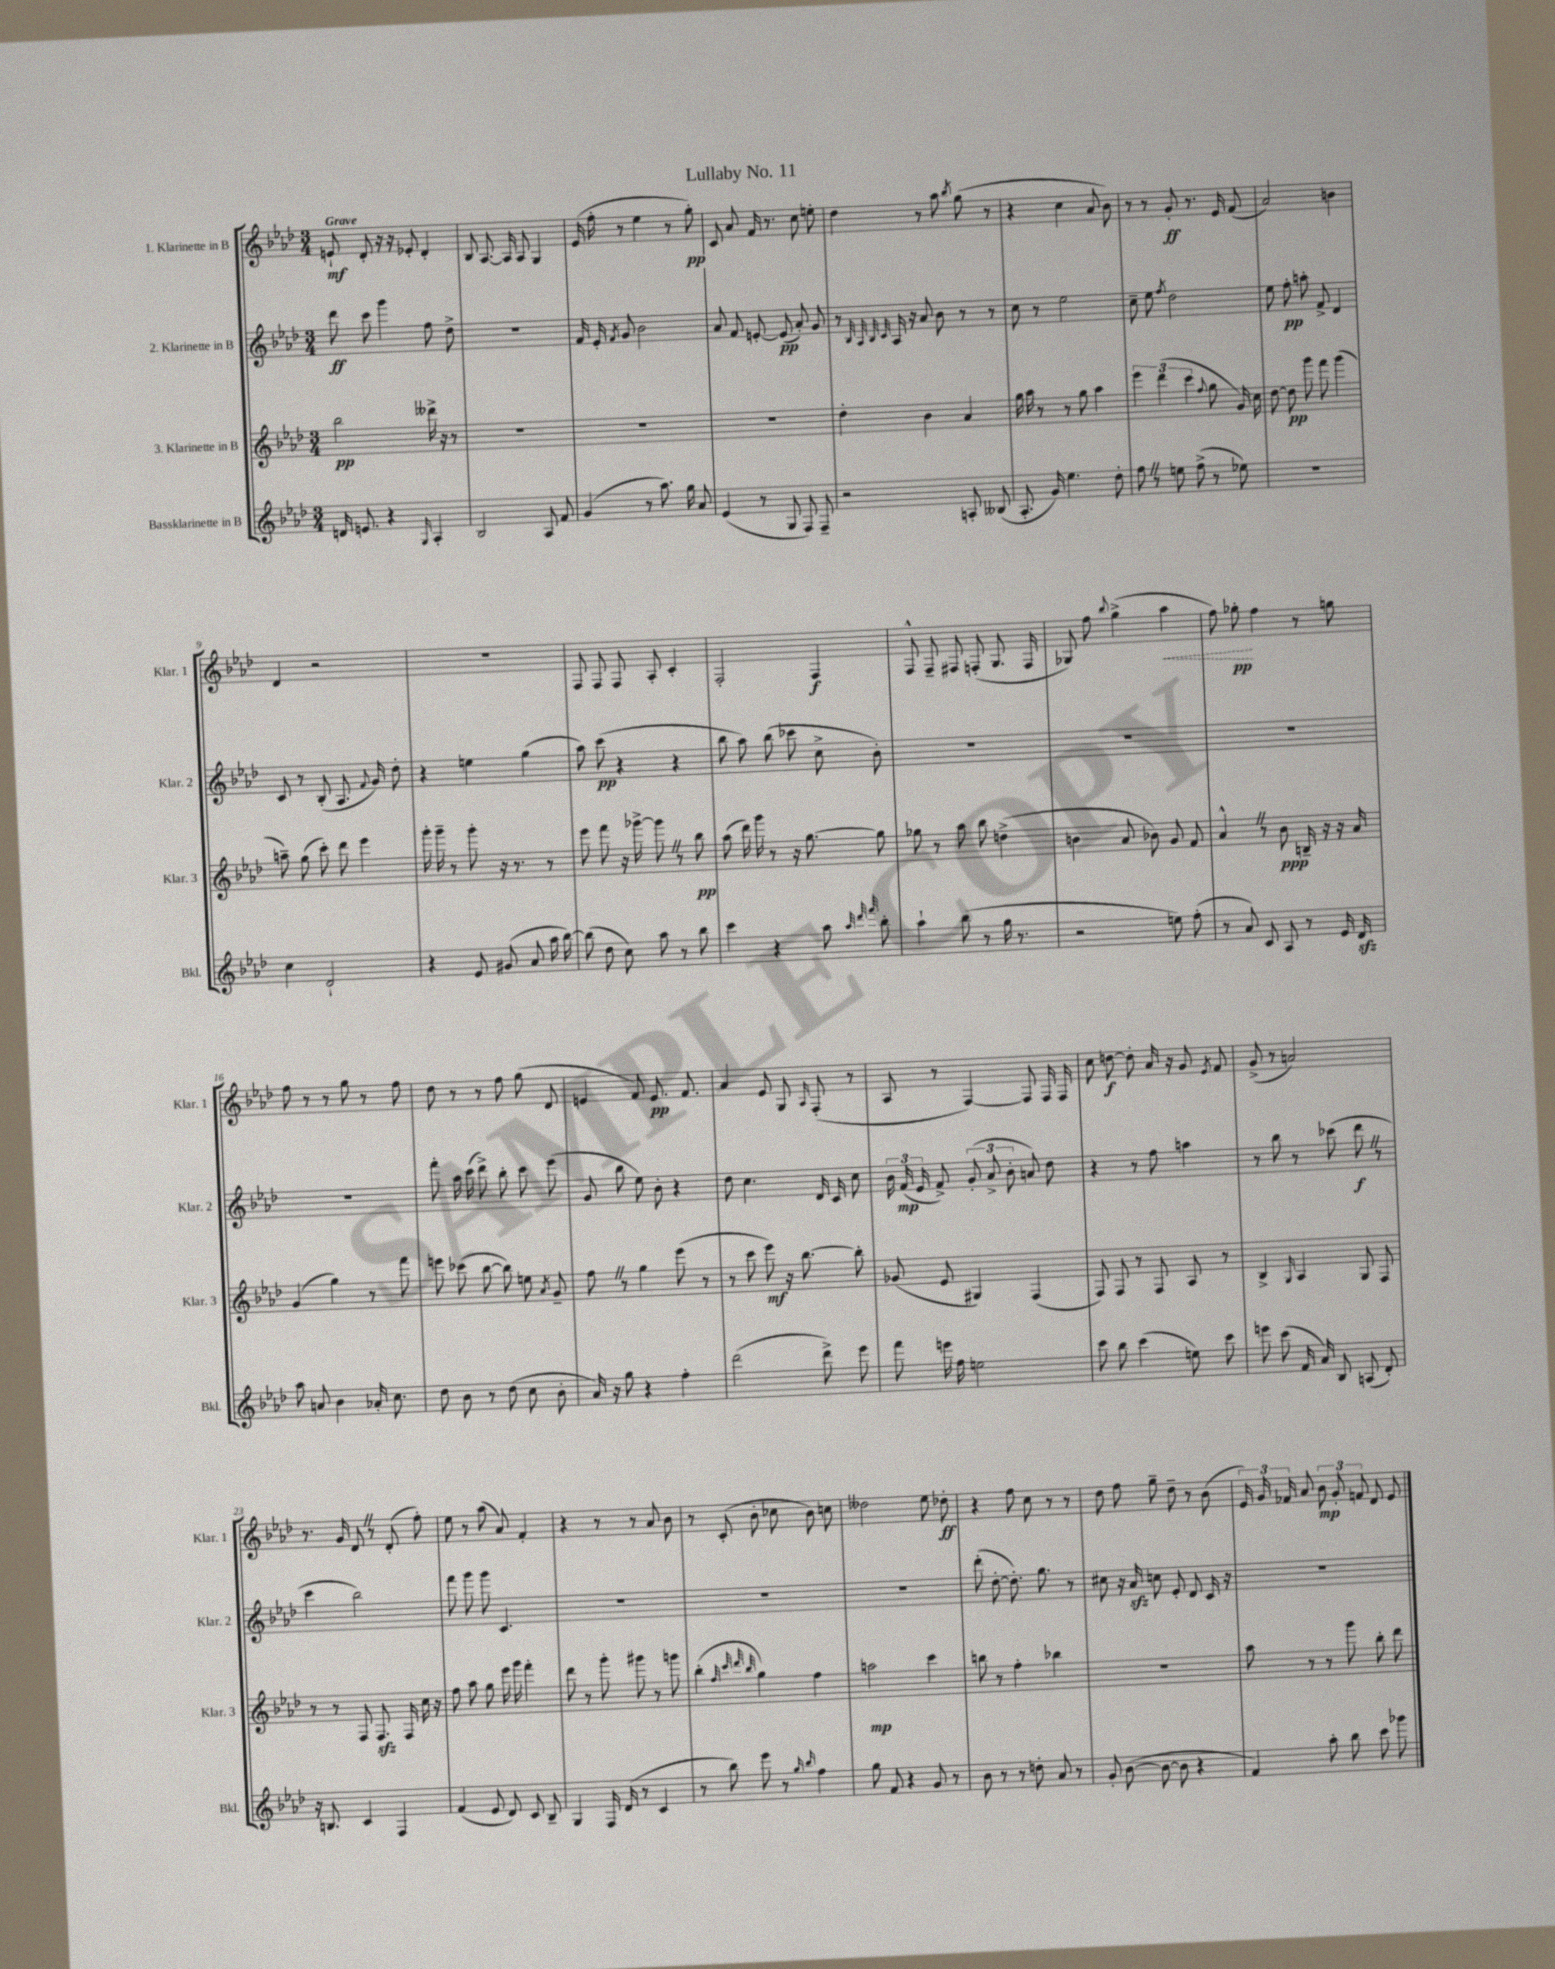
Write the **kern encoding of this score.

**kern	**kern	**kern	**kern
*staff4	*staff3	*staff2	*staff1
*clefG2	*clefG2	*clefG2	*clefG2
*k[b-e-a-d-]	*k[b-e-a-d-]	*k[b-e-a-d-]	*k[b-e-a-d-]
*M3/4	*M3/4	*M3/4	*M3/4
16d	2bb-	8ddd-	8e`
8.e	.	.	.
.	.	8ccc	8d-'
4r	.	4ggg	16r
.	.	.	16r
.	.	.	8e-'
16qqG	.	.	.
4A-'	16ddd--^	8ff	4d-'
.	16r	.	.
.	8r	8dd-^	.
=	=	=	=
2B-	2.r	2.r	8B-
.	.	.	[8.A-
.	.	.	16A-]
.	.	.	8A-
8A-	.	.	4G
8f	.	.	.
=	=	=	=
(4g	2.r	16f	(16e-
.	.	16e-'	16ff'
.	.	8qf	.
.	.	8g	8r
8r	.	2b-	4ee-
8.aa-)	.	.	.
.	.	.	8r
16gg	.	.	.
8a-	.	.	8gg')
=	=	=	=
(4e-	2.r	8a-	8c
.	.	8f	8a-
8r	.	[8e'	16f
.	.	.	8.r
8G	.	(8e]	.
8F)	.	8a-')	8cc
8F~	.	8g	8ee'
=	=	=	=
2r	4dd-'	8r	4dd-
.	.	32qqB-	.
.	.	32qqA-	.
.	.	32qqB-	.
.	.	32qqc	.
.	.	16A-	.
.	.	16r	.
.	4b-	8a-	8r
.	.	8b-	8aa-
.	.	.	8qbb-
8A'	4a-	8r	(8gg
(8B--	.	8r	8r
=	=	=	=
8.A-'	16gg	8cc	4r
.	16aa-	.	.
.	8r	8r	.
16g)	.	.	.
4.ee-	8r	2ee-	4cc
.	8gg	.	.
.	4aa-	.	8a-
8dd-'	.	.	8b-)
=	=	=	=
8ff	6eee-	8cc~	8r
8r	.	8ee-	8r
.	(6ddd-	.	.
.	.	8qff	.
8ee	.	2dd-	8g'
.	6ccc	.	.
(8ff^	.	.	8.r
.	8qqff	.	.
8r	8gg	.	.
.	.	.	16e-
8ee-)	16g)	.	(8f
.	16cc	.	.
=	=	=	=
2.r	[8dd-	8ee-	2a-)
.	8dd-]	8ff'	.
.	8ggg	8aa'	.
.	8fff	8f^	.
.	(4ggg	4d-	4b
=	=	=	=
4cc	8aa~)	8c	4d-
.	(8gg	8r	.
2d-`	8ccc')	(8B-'	2r
.	8ddd-	8.A-	.
.	4eee-	.	.
.	.	8qqf	.
.	.	16g)	.
.	.	8dd-'	.
=	=	=	=
4r	16ggg'	4r	2.r
.	16ggg~	.	.
.	8r	.	.
8e-	8ggg'	4ee	.
(8g#	16r	.	.
.	8.r	.	.
8a-	.	(4gg	.
16aa-	8r	.	.
[16bb-)	.	.	.
=	=	=	=
(8bb-]	8eee-	8aa-)	8F
8dd-	8fff	(8ccc	8F
8cc)	16r	4r	8F
.	[16ggg-^	.	.
8aa-	8ggg-]	.	8A-'
8r	8r	4r	4c'
8bb-	8bb-	.	.
=	=	=	=
4ccc	(8aa-	8bb-	2F'
.	16ddd-)	8aa-)	.
.	16ggg	.	.
4r	8r	(8bb-	.
.	16r	8ccc-	.
.	[8.gg	.	.
8aa-	.	8cc^	4F
32qqaa-	.	.	.
32qqddd-	.	.	.
32qqfff	.	.	.
8bb-'	8gg]	8b-')	.
=	=	=	=
4aa-`	8gg-	2.r	8F^^
.	8r	.	8F~
(8bb-	8aa-	.	8F#
8r	8bb-	.	(8F'
16gg	(4dd^	.	8.G
8.r	.	.	.
.	.	.	16F
=	=	=	=
2r	4b	2.r	8G-)
.	.	.	8ff
.	.	.	8qqbb-
.	8a-	.	(4gg^
.	8b-)	.	.
8ee)	8g	.	4aa-
(8ff'	8f	.	.
=	=	=	=
8r	4a-^^	2.r	8ff)
8a-)	.	.	8gg-'
8c	8r	.	4ff
8A-	8b-	.	.
8r	16B~	.	8r
.	16r	.	.
16e-	16r	.	8gg
16d-	16a-	.	.
=	=	=	=
8aa-	(4g	2.r	8ff
8a	.	.	8r
4b-	4gg)	.	8r
.	.	.	8gg
16a-'	8r	.	8r
8.cc	.	.	.
.	8fff	.	8ff
=	=	=	=
8dd-	8eee	8fff'	8dd-
8b-	(8ccc-	16aa-	8r
.	.	(16ccc	.
8r	[8bb-	8ddd-^)	8r
(8dd-	8bb-])	8bb-'	8ff
8cc	8ee	8ccc	(8gg
.	8qa-	.	.
8b-'	8g~	(8eee-	8d-
=	=	=	=
16a-)	8ff	8g	4e
16r	.	.	.
8gg	8r	8bb-	.
4r	4gg	8ee-)	8f)
.	.	8b-'	8.e
4ff'	(8eee-	4r	.
.	.	.	8.f
.	8r	.	.
=	=	=	=
(2ddd-	8r	8dd-	4a-
.	8ccc	4.cc	.
.	8eee-)	.	8e-
.	16r	.	8G
.	[8.bb-	.	.
.	.	.	16qqA-
8ddd-^)	.	16d-	(8F'
.	.	16c	.
8eee-	8bb-']	8cc	8r
=	=	=	=
8fff	(8g-	24b-	8A-
.	.	(24f	.
.	.	24e-	.
16eee	8e-	8f^)	8r
16ff	.	.	.
2ee	4G#)	(12g'	[4F)
.	.	12a-^	.
.	.	12b-'	.
.	(4F	8a)	8F]
.	.	8dd-	16F
.	.	.	16F
=	=	=	=
8ccc	8F)	4r	8cc
8bb-	8F	.	[8dd
(4ccc	8r	8r	8dd']
.	8F	8ff	16a-
.	.	.	16r
8ee)	8A-	4aa	8g
.	.	.	8qe-
8ccc	8r	.	8f
=	=	=	=
8eee	4B-^	8r	(8g^
(8ccc	.	8bb-	8r
.	16qqG	.	.
16f	4A-	8r	2a)
16a-)	.	.	.
8B-	.	(8ccc-	.
(8A	8G	8ddd-	.
8d-')	8F	8r	.
=	=	=	=
16r	8r	4ccc	8.r
8.B	.	.	.
.	8r	.	.
.	.	.	16g
4c	8F	2bb-)	8d-
.	8.F	.	8r
4F	.	.	(8d-'
.	16F	.	.
.	16cc	.	8ff')
.	16r	.	.
=	=	=	=
(4f	8ff	8fff	8ee-
.	8aa-	8ggg	8r
8e-	8gg	8ggg	(8aa-
8d-)	16eee-	4.c	8a-)
.	16ggg	.	.
8c	4fff'	.	4f'
8B-~	.	.	.
=	=	=	=
4G	8ddd-	2.r	4r
.	8r	.	.
16F	8ggg'	.	8r
(16d-	.	.	.
8r	8ggg#	.	8r
4c	8r	.	8a-
.	8ggg	.	8b-
=	=	=	=
8r	(4bb-'	2.r	8r
8bb-)	.	.	(8c'
.	32qqff	.	.
.	32qqccc	.	.
.	32qqddd-	.	.
.	32qqbb-	.	.
8eee-	4gg)	.	8b-'
8r	.	.	8cc-
16qqgg	.	.	.
16qqbb-	.	.	.
4ff	4ff	.	8b-)
.	.	.	8cc
=	=	=	=
8gg	2aa	2.r	2dd--
8f	.	.	.
4r	.	.	.
8g	4ccc	.	8ee-
8r	.	.	8dd-'
=	=	=	=
8b-	8bb	(8ddd-'	4r
8r	8r	[8dd-'	.
8r	4ff'	8.dd-'])	8ff
8dd'	.	.	8cc
.	.	8.gg	.
8a-	4bb-	.	8r
8r	.	8r	8r
=	=	=	=
8g'	2.r	8cc#	8dd-
([8b-	.	16r	8ff
.	.	16a-	.
8b-_	.	8cc	8gg~
8b-]	.	8e-'	8dd-~
4r	.	8d-	8r
.	.	16c	(8b-
.	.	16r	.
=	=	=	=
4f)	8aa-	2.r	24e-)
.	.	.	24g
.	.	.	24f-
.	8r	.	8a-
8aa-'	8r	.	12b-
.	.	.	12g'
8bb-	8ggg	.	.
.	.	.	12f
8ccc	8bb-'	.	8d-
8ggg-	8ddd-	.	8e-
==	==	==	==
*-	*-	*-	*-
